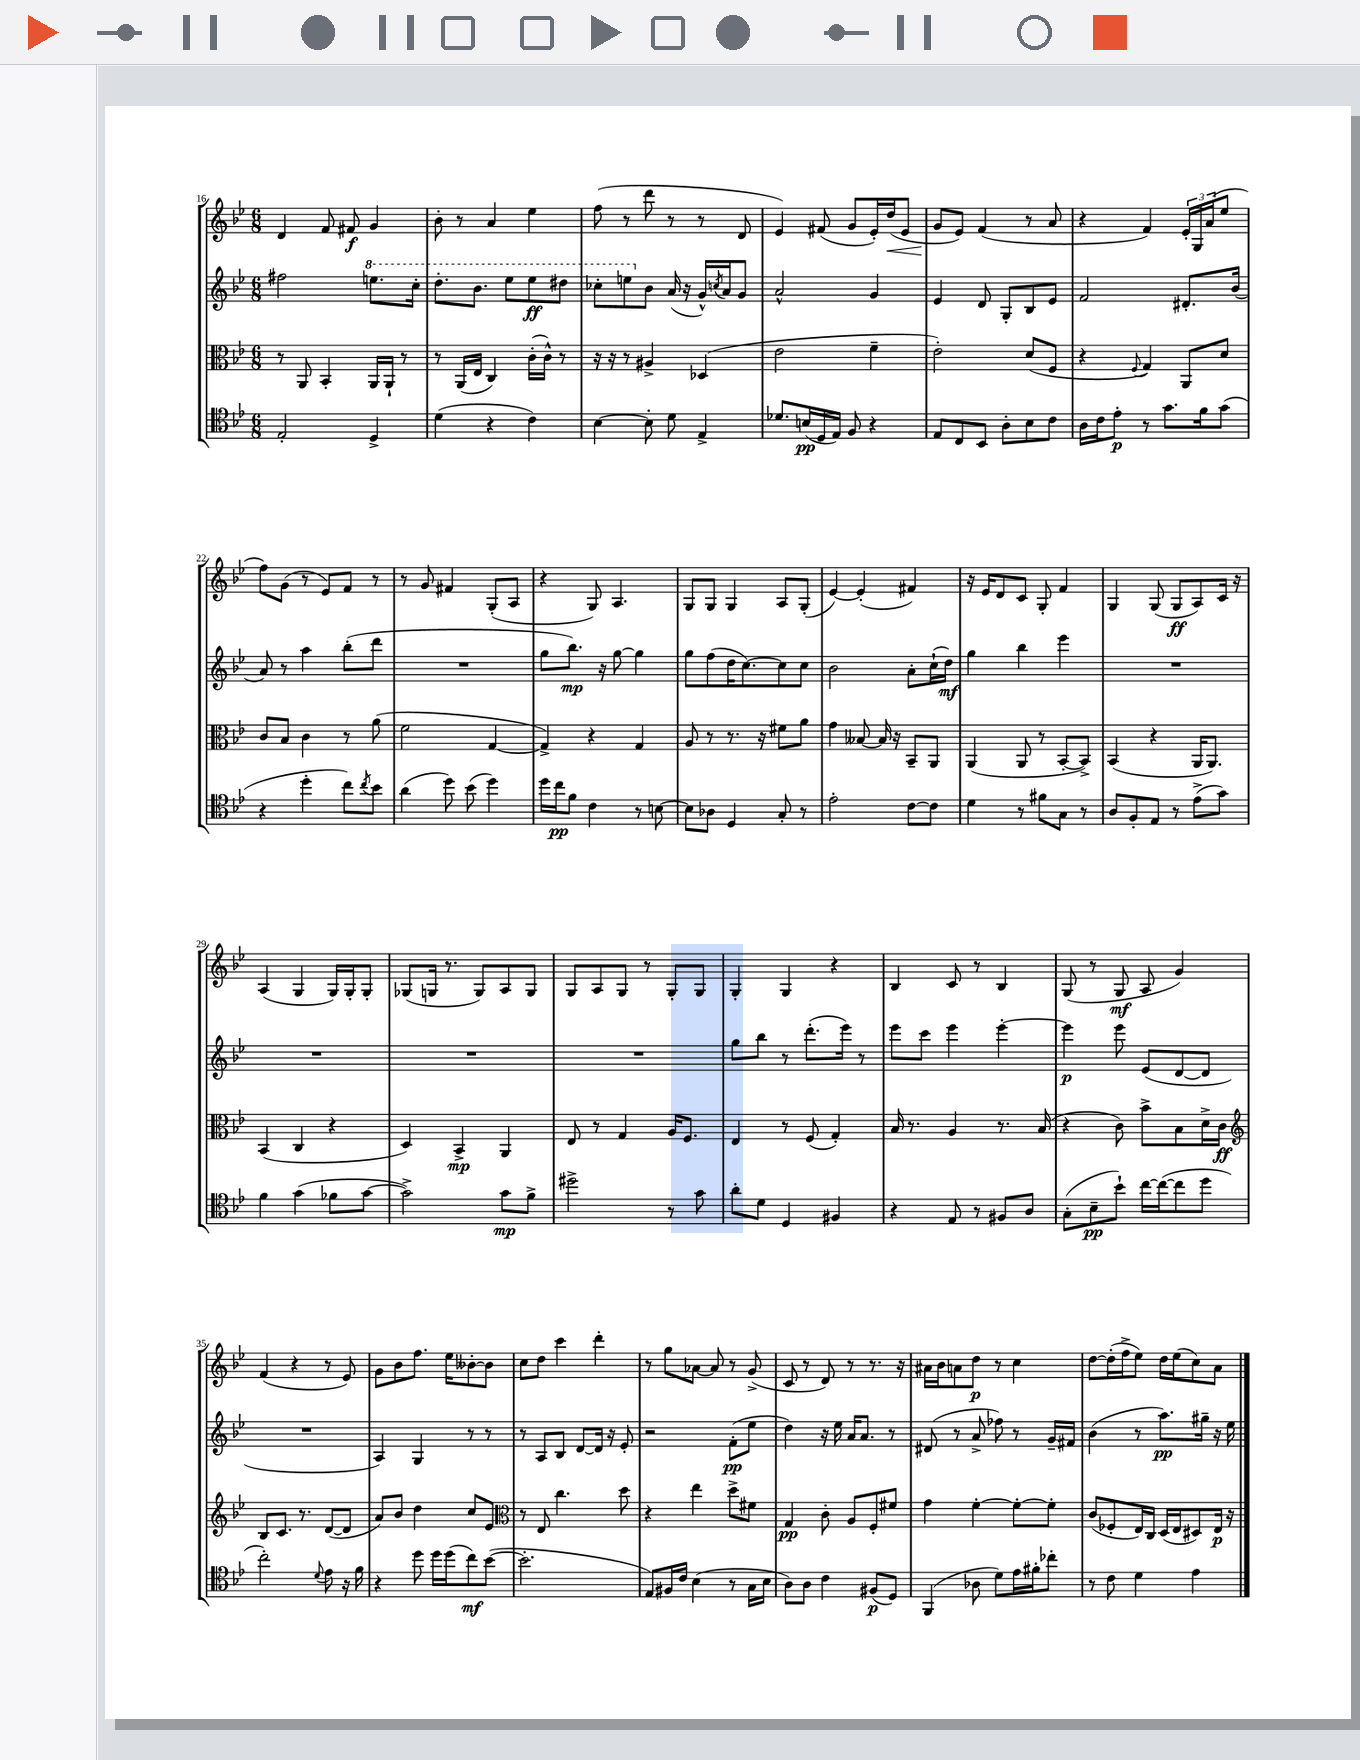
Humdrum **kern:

**kern	**kern	**kern	**kern
*staff4	*staff3	*staff2	*staff1
*clefC4	*clefC3	*clefG2	*clefG2
*k[b-e-]	*k[b-e-]	*k[b-e-]	*k[b-e-]
*M6/8	*M6/8	*M6/8	*M6/8
2E-'	8r	2ff#	4d
.	8AA	.	.
.	4BB-'	.	8f
.	.	.	8f#
4D^	16AA	8.eee	4g
.	16AA`	.	.
.	8r	.	.
.	.	16ccc'	.
=	=	=	=
(4d	8r	8.ddd'	8b-'
.	(16AA	.	8r
.	16E-	8.bb-	.
4r	4C)	.	4a
.	.	8eee-	.
4c)	(16c'	8eee-	4ee-
.	16c^^)	.	.
.	8r	8ddd#	.
=	=	=	=
[4B-	16r	8ccc-'	(8ff
.	16r	.	.
.	8r	8eee	8r
8B-']	4A#^	8b-	8ddd
8d	.	(16a	8r
.	.	16r	.
4E-^	(4D-	16g^^)	8r
.	.	8qcc	.
.	.	16a	.
.	.	8g	8d
=	=	=	=
8.d-	2e-	2a^^	4e-)
(16B	.	.	.
16D	.	.	(8f#
16E-)	.	.	.
8F	.	.	8g
4r	4f~	4g	16e-')
.	.	.	(16dd
.	.	.	8e-
=	=	=	=
8E-	2e-')	4e-	8g
8C	.	.	8e-)
8BB-	.	8d	(4f
8A'	.	8G'	.
8B-	(8d	8B-	8r
8c	8F	8e-	8a
=	=	=	=
16A	4r	2f	4r
16c	.	.	.
8e-'	.	.	.
.	8qqF	.	.
8r	4G)	.	4f)
8.g	.	.	.
.	8AA	8.d#'	24e-'
.	.	.	24G
16f	.	.	.
.	.	.	(24a
(8g	8d	.	8ee-
.	.	(16b-	.
=	=	=	=
4r	8c	8a)	8ff)
.	8B-	8r	(8g
4dd'	4c	4aa	8r
.	.	.	8e-)
8cc)	8r	(8bb-'	8f
8qcc	.	.	.
8b-	(8a	8ddd	8r
=	=	=	=
(4a	2f	2.r	8r
.	.	.	8g
8dd)	.	.	4f#
(8b-	.	.	.
4dd)	[4G	.	(8G'
.	.	.	8A
=	=	=	=
16dd	4G^])	8gg	4r
16cc	.	.	.
8f	.	8.bb-)	.
4c	4r	.	8G)
.	.	16r	.
.	.	[8gg	4.A
8r	4G	4gg]	.
[8B	.	.	.
=	=	=	=
8B]	8A	8gg	8G
8A-	8r	(8ff	8G
4D	8.r	16dd	4G
.	.	[8.cc)	.
.	16r	.	.
8G'	8f#	8cc]	8A
8r	8a	8cc	(8G'
=	=	=	=
2e-'	4g	2b-	[4e-)
.	[8B--	.	(4e-']
.	16B--]	.	.
.	16r	.	.
[8c	8BB-~	8a'	4f#)
8c]	8AA	(16cc`	.
.	.	16dd)	.
=	=	=	=
4d	(4AA	4gg	16r
.	.	.	16e-
.	.	.	8d
8r	8AA	4bb-	8c
8f#	8r	.	8G'
8G	[8BB-'	4eee-	4f
8r	8BB-^])	.	.
=	=	=	=
8A	(4BB-	2.r	4G
8F'	.	.	.
8E-	4r	.	(8G
8r	.	.	8G
(8e-^	16AA	.	8A)
.	8.AA)	.	.
8g)	.	.	16c
.	.	.	16r
=	=	=	=
4f	(4BB-	2.r	(4A
(4g	4C	.	4G
8f-	4r	.	16G)
.	.	.	16G'
[8g	.	.	8G'
=	=	=	=
2g^])	4D)	2.r	(8G-
.	.	.	16G
.	.	.	8.r
.	4BB-^	.	.
.	.	.	8G)
8g	4AA	.	8A
8f^	.	.	8G
=	=	=	=
2dd#^	8E-	2.r	8G
.	8r	.	8A
.	4G	.	8G
.	.	.	8r
8r	16A	.	8G'
.	8.F	.	.
8g	.	.	8G
=	=	=	=
8a'	4E-	8gg	4G'
8d	.	8bb-	.
4D	8r	8r	4G
.	(8F	(8.ddd'	.
4F#	4G')	.	4r
.	.	16eee-)	.
.	.	8r	.
=	=	=	=
4r	16B-	8eee-	4B-
.	8.r	.	.
.	.	8ccc	.
8E-	4A	4eee-	8c
8r	.	.	8r
8F#	8.r	[4eee-'	4B-
8A	.	.	.
.	(16B-	.	.
=	=	=	=
(8G'	4r	4eee-]	(8G
8B-~	.	.	8r
8b-`)	8c)	8eee-	8G
[16cc	8b-^	(8e-	8A
(16cc_	.	.	.
8cc]	8B-	[8d	4g)
8dd	16d^	8d]	.
.	16c	.	.
=	=	=	=
*	*clefG2	*	*
2cc')	8B-	2.r	(4f
.	8.c	.	.
.	.	.	4r
.	8.r	.	.
8qqd	.	.	.
8e-	([8d	.	8r
16r	8d]	.	8e-)
16f	.	.	.
=	=	=	=
4r	8a)	4A)	8g
.	8b-	.	8b-
8dd	4dd	4G	8.ff
16dd	.	.	.
(16dd	.	.	16ee-
8cc)	8cc	8r	[8b--'
([8b-	8e-	8r	8b--]
=	=	=	=
*	*clefC3	*	*
2.b-']	8r	8r	8cc
.	8E-	8A	8dd
.	4.cc	8B-	4ccc
.	.	[8d	.
.	.	16d]	4ddd'
.	.	16r	.
.	8dd	8e-'	.
=	=	=	=
8E-)	4r	2r	8r
16F#	.	.	8gg
16c	.	.	.
(4B-	4ee-	.	[8a-
.	.	.	8a-]
8r	8dd^	(8f'	8r
16G	8f#	8ee-	(8g^
16B-	.	.	.
=	=	=	=
8A)	4G	4dd)	8c
8A	.	.	8r
4c	8c'	16r	8d)
.	.	16ee-	.
.	8A	16a	8r
.	.	8.a	.
(8F#	8F'	.	8.r
8D)	8f#	8r	.
.	.	.	16r
=	=	=	=
(4FF	4g	(8d#	16a#
.	.	.	16b-
.	.	8r	8a
8A-	[4f'	8a^	8dd
8d)	.	8ff-)	8r
16e-	8f'_	8r	4cc
16f#'	.	.	.
8cc-'	8f']	16g~	.
.	.	16f#	.
=	=	=	=
8r	(8c	(4b-	[8dd
8c	8F-'	.	(16dd']
.	.	.	16ff^
4d	16E-)	8r	8ee-)
.	16C	.	.
.	(16D	8.aa)	16dd
.	16E-	.	(16ee-
4e-	8D#)	.	8cc)
.	.	16gg#~	.
.	16E-	16r	8a
.	16r	16ee-	.
==	==	==	==
*-	*-	*-	*-
